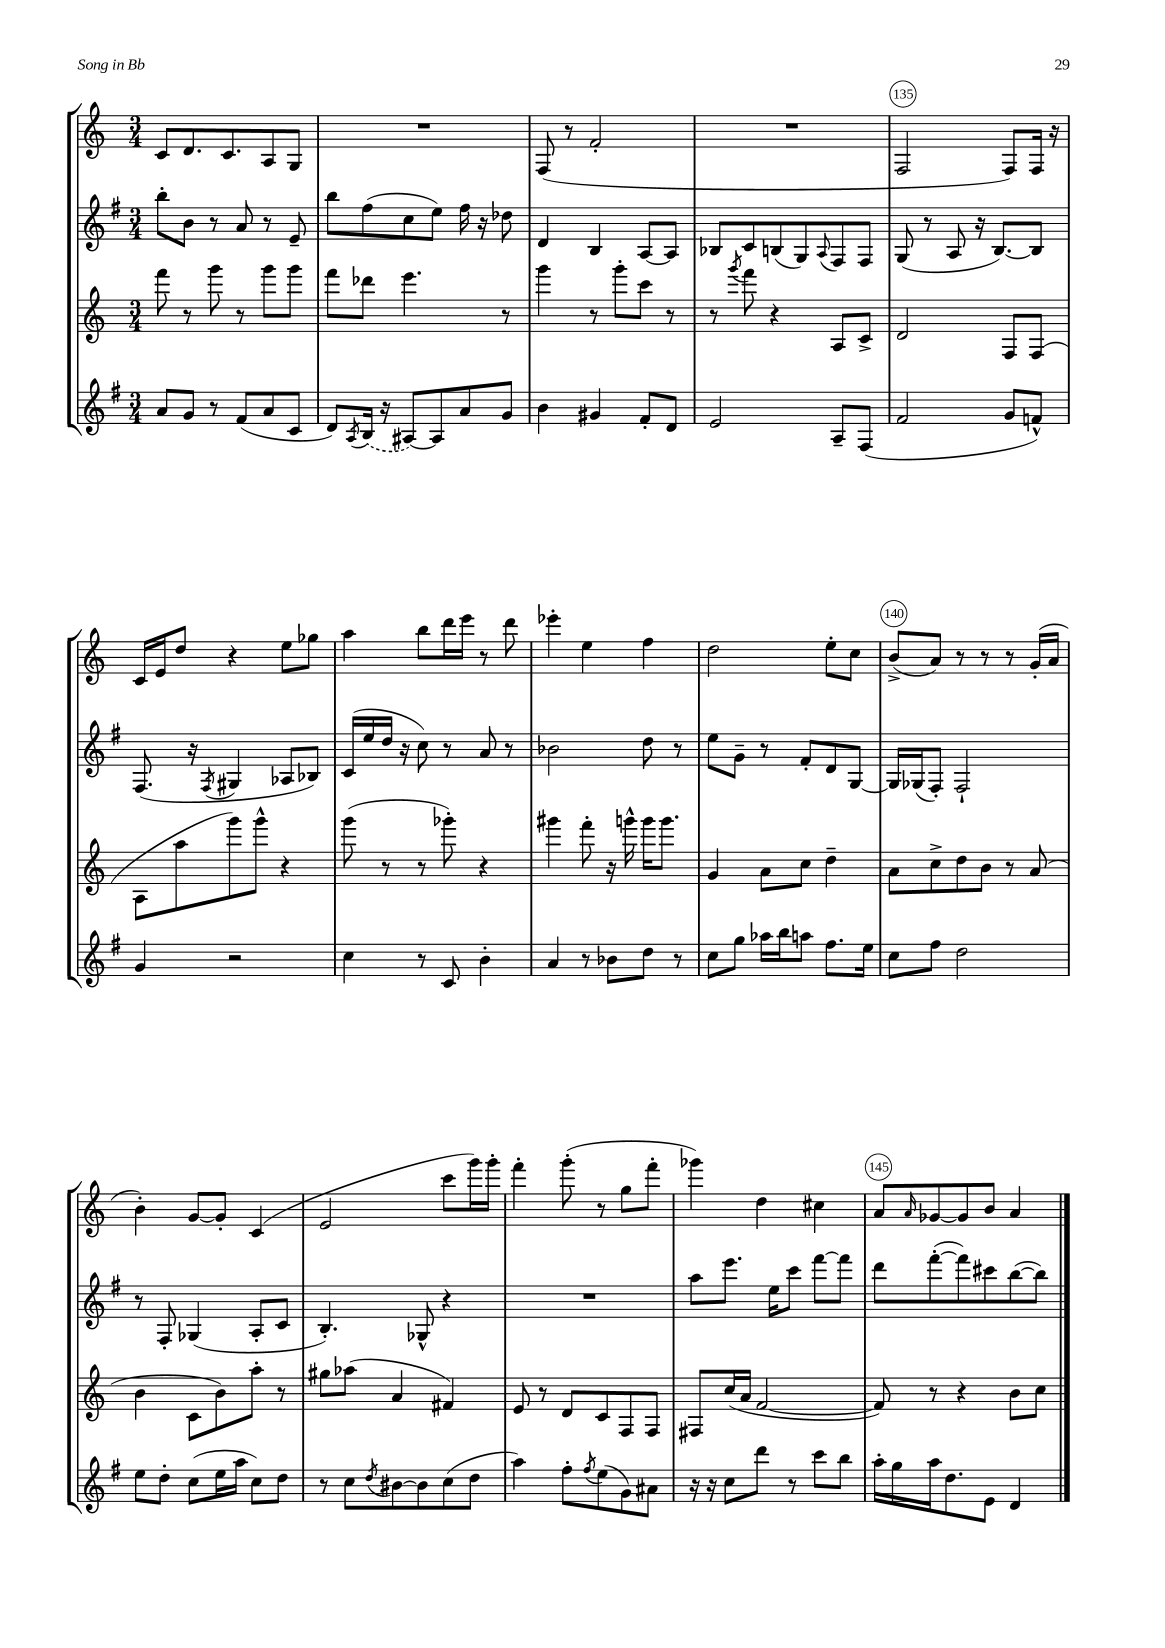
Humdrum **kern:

**kern	**kern	**kern	**kern
*staff4	*staff3	*staff2	*staff1
*clefG2	*clefG2	*clefG2	*clefG2
*k[f#]	*k[]	*k[f#]	*k[]
*M3/4	*M3/4	*M3/4	*M3/4
8a/L	8fff\	8bb'\L	8c/L
8g/J	8r	8b\J	8.d/
8r	8ggg\	8r	.
.	.	.	8.c/
(8f#/L	8r	8a/	.
8a/	8ggg\L	8r	8A/
8c/J	8ggg\J	8e~/	8G/J
=	=	=	=
8d/L)	8fff\L	8bb\L	2.r
8qA/	.	.	.
(16B/Jk	8ddd-\J	(8ff#\	.
16r	.	.	.
[8A#/L)	4.eee\	8cc\	.
8A#/]	.	8ee\J)	.
8a/	.	16ff#\	.
.	.	16r	.
8g/J	8r	8dd-\	.
=	=	=	=
4b\	4ggg\	4d/	(8F/
.	.	.	8r
4g#/	8r	4B/	2f'/
.	8ggg'\L	.	.
8f#'/L	8ccc\J	[8A/L	.
8d/J	8r	8A/]J	.
=	=	=	=
2e/	8r	8B-/L	2.r
.	8qggg/	.	.
.	8fff\	8c/	.
.	4r	(8B/	.
.	.	8G/)	.
.	.	8qqA/	.
8A~/L	8A/L	8F#/	.
(8F#/J	8c^/J	8F#/J	.
=	=	=	=
2f#/	2d/	(8G/	2F/
.	.	8r	.
.	.	8A/	.
.	.	16r	.
.	.	[8.B/L)	.
8g/L	8F/L	.	8F/L)
8f^^/J)	(8F/J	8B/]J	16F/Jk
.	.	.	16r
=	=	=	=
4g/	8A\L	(8.F#/	16c/LL
.	.	.	16e/J
.	8aa\	.	8dd/J
.	.	16r	.
.	.	8qF#/	.
2r	8ggg\)	4G#/	4r
.	8ggg^^\J	.	.
.	4r	8A-/L	8ee\L
.	.	8B-/J)	8gg-\J
=	=	=	=
4cc\	(8ggg\	(16c/LL	4aa\
.	.	16ee/	.
.	8r	16dd/JJ	.
.	.	16r	.
8r	8r	8cc\)	8bb\L
8c/	8ggg-'\)	8r	16ddd\L
.	.	.	16eee\JJ
4b'\	4r	8a/	8r
.	.	8r	8ddd\
=	=	=	=
4a/	4ggg#\	2b-\	4eee-'\
8r	8fff'\	.	4ee\
8b-\L	16r	.	.
.	16ggg^^\	.	.
8dd\J	16ggg\LK	8dd\	4ff\
.	8.ggg\J	.	.
8r	.	8r	.
=	=	=	=
8cc\L	4g/	8ee\L	2dd\
8gg\J	.	8g~\J	.
16aa-\LL	8a\L	8r	.
16bb\J	.	.	.
8aa\J	8cc\J	8f#'/L	.
8.ff#\L	4dd~\	8d/	8ee'\L
.	.	[8G/J	8cc\J
16ee\Jk	.	.	.
=	=	=	=
8cc\L	8a\L	16G/]LL	(8b^/L
.	.	(16G-/J	.
8ff#\J	8cc^\	8F#'/J)	8a/J)
2dd\	8dd\	2F#`/	8r
.	8b\J	.	8r
.	8r	.	8r
.	(8a/	.	(16g'/LL
.	.	.	16a/JJ
=	=	=	=
8ee\L	4b\	8r	4b'\)
8dd'\J	.	8F#'/	.
(8cc\L	8c\L	(4G-/	[8g/L
16ee\L	8b\)	.	8g'/]J
16aa\JJ	.	.	.
8cc\L)	8aa'\J	8A'/L	(4c/
8dd\J	8r	8c/J	.
=	=	=	=
8r	8gg#\L	4.B'/)	2e/
8cc\L	(8aa-\J	.	.
8qdd/	.	.	.
[8b#\	4a/	.	.
8b#\]	.	8G-^^/	.
(8cc\	4f#/)	4r	8ccc\L
8dd\J	.	.	16ggg\L)
.	.	.	16ggg'\JJ
=	=	=	=
4aa\)	8e/	2.r	4fff'\
.	8r	.	.
8ff#'\L	8d/L	.	(8ggg'\
8qff#/	.	.	.
(8ee\	8c/	.	8r
8g\)	8F/	.	8gg\L
8a#\J	8F/J	.	8fff'\J
=	=	=	=
16r	8F#/L	8aa\L	4ggg-\)
16r	.	.	.
8cc\L	(16cc/L	8.eee\J	.
.	16a/JJ	.	.
8ddd\J	[2f/	.	4dd\
.	.	16ee\LK	.
8r	.	8ccc\J	.
8ccc\L	.	[8fff#\L	4cc#\
8bb\J	.	8fff#\]J	.
=	=	=	=
16aa'\LL	8f/])	8ddd\L	8a/L
16gg\	.	.	.
.	.	.	16qqa/
16aa\J	8r	([8fff#'\	[8g-/
8.dd\	.	.	.
.	4r	8fff#\])	8g-/]
8e\J	.	8ccc#\	8b/J
4d/	8b\L	([8bb\	4a/
.	8cc\J	8bb\]J)	.
==	==	==	==
*-	*-	*-	*-
